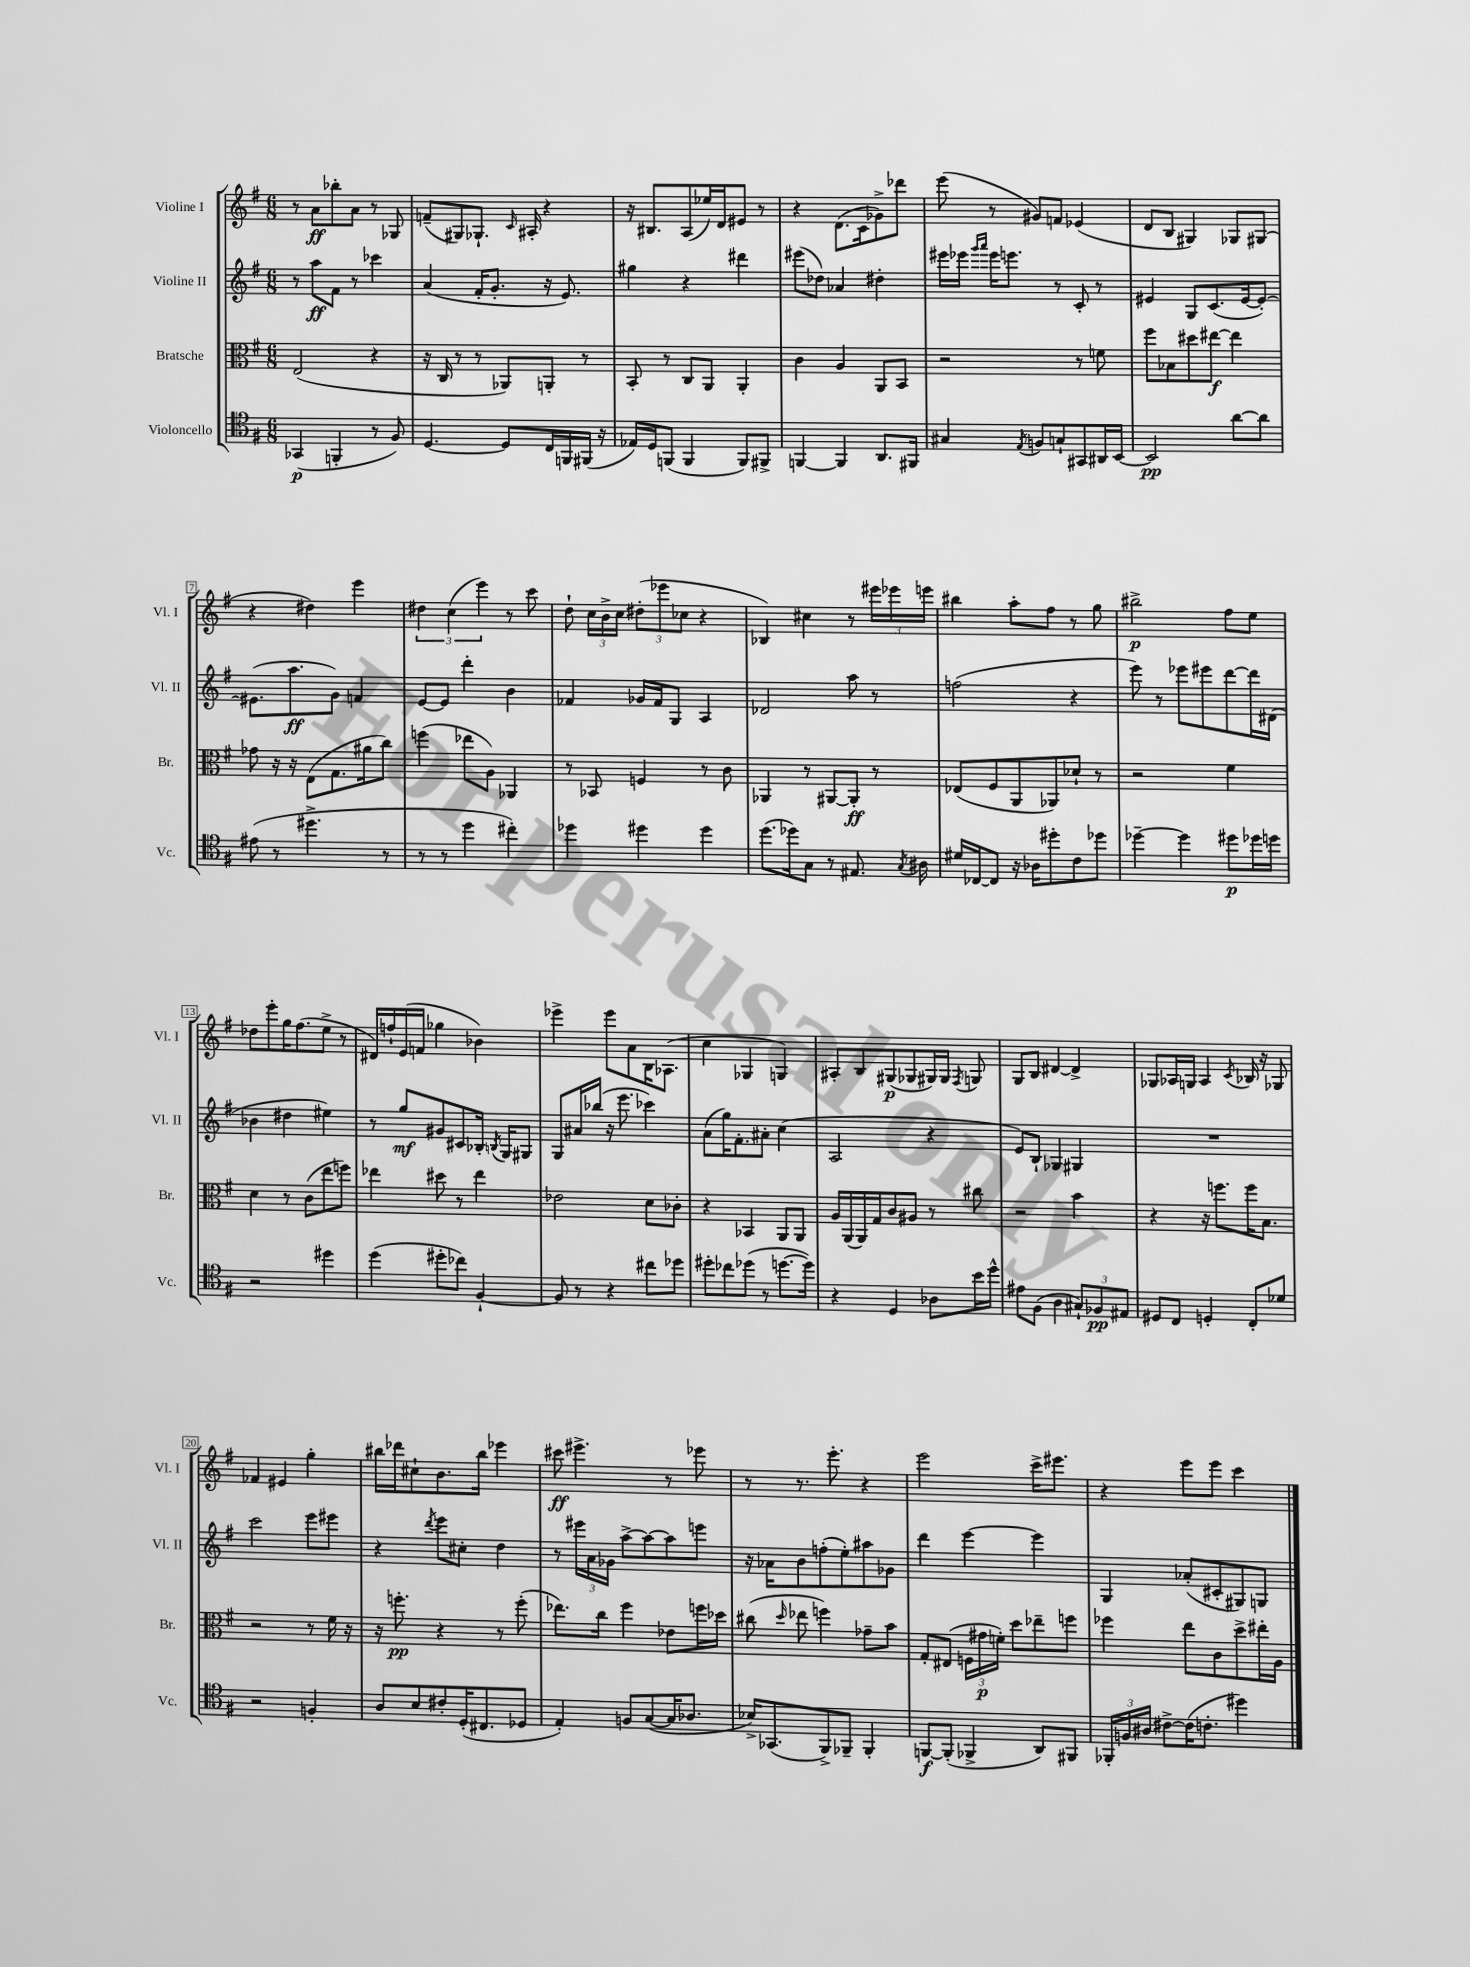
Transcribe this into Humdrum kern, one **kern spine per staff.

**kern	**dynam	**kern	**dynam	**kern	**dynam	**kern	**dynam
*part4	*part4	*part3	*part3	*part2	*part2	*part1	*part1
*staff4	*staff4	*staff3	*staff3	*staff2	*staff2	*staff1	*staff1
*I"Violoncello	*	*I"Bratsche	*	*I"Violine II	*	*I"Violine I	*
*I'Vc.	*	*I'Br.	*	*I'Vl. II	*	*I'Vl. I	*
*clefC4	*	*clefC3	*	*clefG2	*	*clefG2	*
*k[f#]	*	*k[f#]	*	*k[f#]	*	*k[f#]	*
*M6/8	*	*M6/8	*	*M6/8	*	*M6/8	*
=1	=1	=1	=1	=1	=1	=1	=1
(4GG-X/	p	(2E/	.	8r	.	8r	.
.	.	.	.	8aa\L	ff	8a\L	ff
4FFn'/	.	.	.	8f#\J	.	8bb-X'\	.
.	.	.	.	8r	.	8a\J	.
8r	.	4r	.	4ccc-X\	.	8r	.
8F#/)	.	.	.	.	.	8G-X/	.
=2	=2	=2	=2	=2	=2	=2	=2
[4.D/	.	16r	.	(4a/	.	(8fn~/L	.
.	.	16C/	.	.	.	.	.
.	.	8r	.	.	.	8G#X/)	.
.	.	8r	.	16f#'/KL	.	8.G-X`/J	.
.	.	.	.	8.g'/J	.	.	.
8D/L]	.	8AA-X/L)	.	.	.	.	.
.	.	.	.	.	.	16qqc/	.
.	.	.	.	.	.	16A#X'/	.
16C/L	.	8AAn'/J	.	16r	.	4r	.
16FFn/	.	.	.	8.e/)	.	.	.
(16FF#X/JJ	.	8r	.	.	.	.	.
16r	.	.	.	.	.	.	.
=3	=3	=3	=3	=3	=3	=3	=3
16E-X/LL)	.	8BB'/	.	4gg#X\	.	16r	.
16D/J	.	.	.	.	.	8.B#X/L	.
(8FFn/J	.	8r	.	.	.	.	.
4FF/	.	8C/L	.	4r	.	(8A/	.
.	.	8AA/J	.	.	.	16ee-X/L)	.
.	.	.	.	.	.	16d/J	.
8FF/L)	.	4AA'/	.	4ddd#X\	.	8e#X/J	.
8FF#X^/J	.	.	.	.	.	8r	.
=4	=4	=4	=4	=4	=4	=4	=4
[4FFn/	.	4c\	.	(8eee#X\L	.	4r	.
.	.	.	.	8dd-X\J)	.	.	.
4FF/]	.	4A/	.	4a-X/	.	(8.d\L	.
.	.	.	.	.	.	16c\k	.
8.AA/L	.	8AA/L	.	4dd#X'\	.	8g-X^\)	.
.	.	8BB/J	.	.	.	8ddd-X\J	.
16FF#X/Jk	.	.	.	.	.	.	.
=5	=5	=5	=5	=5	=5	=5	=5
4G#X/	.	2r	.	16eee#X\LL	.	(8eee\	.
.	.	.	.	16eee-X\JJ	.	.	.
.	.	.	.	16qqggg/LL	.	.	.
.	.	.	.	16qqaaa/JJ	.	.	.
.	.	.	.	16eee-\KL	.	8r	.
.	.	.	.	8.eeen\J	.	.	.
8qE/	.	.	.	.	.	.	.
8Fn/L	.	.	.	.	.	8g#X/L)	.
8Gn`/	.	.	.	8r	.	8fn/J	.
8GG#X/	.	8r	.	8c'/	.	(4e-X/	.
16AA#X/L	.	8fn\	.	8r	.	.	.
[16BB/JJ	.	.	.	.	.	.	.
=6	=6	=6	=6	=6	=6	=6	=6
2BB/]	pp	8ff#\L	.	4e#X/	.	8d/L	.
.	.	8B-X\	.	.	.	8B/J	.
.	.	8dd#X\	.	8G/L	.	4G#X/)	.
.	.	[8ee#X\J	f	(8.c/	.	.	.
[8a\L	.	4ee#\]	.	.	.	8G-X/L	.
.	.	.	.	[16e#/k	.	.	.
8a\J]	.	.	.	8e#'/J_)	.	(8G#X/J	.
!!LO:LB:g=z
=7	=7	=7	=7	=7	=7	=7	=7
(8e#X\	.	8g-X\	.	(8.e#X\L]	.	4r	.
8r	.	16r	.	.	.	.	.
.	.	16r	.	8.aa\	ff	.	.
4.dd#X^\	.	(8E\L	.	.	.	4dd#X\)	.
.	.	8.G\	.	8g\J)	.	.	.
.	.	.	.	4fn/	.	4eee\	.
.	.	16a#X\k	.	.	.	.	.
8r	.	8cc\J)	.	.	.	.	.
=8	=8	=8	=8	=8	=8	=8	=8
8r	.	(4ffn\	.	[8e/L	.	6dd#X\	.
8r	.	.	.	8e/J]	.	.	.
.	.	.	.	.	.	(6cc\	.
4dd\	.	8ee-X\L	.	4ddd'\	.	.	.
.	.	.	.	.	.	6eee\)	.
.	.	8A\J)	.	.	.	.	.
4cc#X'\)	.	4AA-X/	.	4b\	.	8r	.
.	.	.	.	.	.	8ccc\	.
=9	=9	=9	=9	=9	=9	=9	=9
4dd-X\	.	8r	.	4f-X/	.	8dd`\	.
.	.	8BB-X/	.	.	.	24cc\LL	.
.	.	.	.	.	.	24b^\	.
.	.	.	.	.	.	24cc\JJ	.
4dd#X\	.	4Fn/	.	16g-X/LL	.	(12dd#X'\L	.
.	.	.	.	16f-/J	.	.	.
.	.	.	.	.	.	12eee-X\	.
.	.	.	.	8G/J	.	.	.
.	.	.	.	.	.	12cc-X\J	.
4dd#\	.	8r	.	4A/	.	4r	.
.	.	8c\	.	.	.	.	.
=10	=10	=10	=10	=10	=10	=10	=10
(8.dd\L	.	4AA-X/	.	2d-X/	.	4B-X/)	.
16dd-X\k)	.	.	.	.	.	.	.
8G\J	.	8r	.	.	.	4cc#X\	.
8r	.	[8AA#X/L	.	.	.	.	.
8.E#X/	.	8AA#'/J]	ff	8aa\	.	8r	.
.	.	8r	.	8r	.	24eee#X\LL	.
.	.	.	.	.	.	24eee-X\	.
8qG/	.	.	.	.	.	.	.
16A#X\	.	.	.	.	.	.	.
.	.	.	.	.	.	24eeen\JJ	.
=11	=11	=11	=11	=11	=11	=11	=11
16d#X/LL	.	(8E-X/L	.	(2ffn\	.	4bb#X\	.
[16C-X/J	.	.	.	.	.	.	.
8C-/J]	.	8F#/	.	.	.	.	.
16r	.	8AA/	.	.	.	8aa'\L	.
16A-X\KL	.	.	.	.	.	.	.
8dd#X'\	.	8AA-X/)	.	.	.	8ff#\J	.
8c\	.	8d-X`/J	.	4r	.	8r	.
8dd-X\J	.	8r	.	.	.	8gg\	.
=12	=12	=12	=12	=12	=12	=12	=12
[4dd-X~\	.	2r	.	8eee\)	.	2bb#X^\	p
.	.	.	.	8r	.	.	.
4dd-\]	.	.	.	8eee-X\L	.	.	.
.	.	.	.	8eee#X\	.	.	.
8dd#X\L	p	4f#\	.	[8ddd\	.	8ff#\L	.
16dd-X\L	.	.	.	16ddd\L]	.	8ee\J	.
16ddn\JJ	.	.	.	(16d#X\JJ	.	.	.
!!LO:LB:g=z
=13	=13	=13	=13	=13	=13	=13	=13
2r	.	4d\	.	4b-X\	.	8dd-X\L	.
.	.	.	.	.	.	8eee'\	.
.	.	8r	.	4dd#X\	.	16gg\K	.
.	.	.	.	.	.	(8.ff#\	.
.	.	(8c\L	.	.	.	.	.
4dd#X\	.	8ee\	.	4ee#X\)	.	8ee^\J	.
.	.	8ffn\J)	.	.	.	8r	.
=14	=14	=14	=14	=14	=14	=14	=14
(4dd\	.	4ee-X\	.	8r	.	16d#X/LL)	.
.	.	.	.	.	.	16ffn`/	.
.	.	.	.	8gg/L	mf	(16e/	.
.	.	.	.	.	.	16fn/JJ	.
8dd#X'\L	.	8dd#X\	.	8g#X/	.	4gg-X\	.
8cc-X\J)	.	8r	.	8c#X/	.	.	.
[4F#`/	.	4ee-\	.	16B-X'/Jk	.	4b-X\)	.
.	.	.	.	8qBn/	.	.	.
.	.	.	.	16G/KL	.	.	.
.	.	.	.	8G#X/J	.	.	.
=15	=15	=15	=15	=15	=15	=15	=15
8F#/]	.	2e-X\	.	8G/L	.	4eee-X^\	.
8r	.	.	.	16a#X/L	.	.	.
.	.	.	.	(16bb-X/JJ	.	.	.
4r	.	.	.	16r	.	8eee-\L	.
.	.	.	.	8.eee\	.	.	.
.	.	.	.	.	.	8a\	.
8cc#X\L	.	8d\L	.	4ccc-X\)	.	16B\K	.
.	.	.	.	.	.	(8.A-X\J	.
8dd-X\J	.	8c-X'\J	.	.	.	.	.
=16	=16	=16	=16	=16	=16	=16	=16
8dd#X'\L	.	4r	.	(8a\L	.	4cc\	.
8cc-X\	.	.	.	16gg\K)	.	.	.
.	.	.	.	8.f#'\	.	.	.
(8dd-X\J	.	4BB-X/	.	.	.	4G-X/	.
8r	.	.	.	8a#X'\J	.	.	.
[8.ddn\L	.	8AA/L	.	(4cc\	.	4Gn/)	.
.	.	8AA/J	.	.	.	.	.
16dd\Jk])	.	.	.	.	.	.	.
=17	=17	=17	=17	=17	=17	=17	=17
4r	.	16A/LL	.	2A/	.	8A#X'/L	.
.	.	(16AA/	.	.	.	.	.
.	.	16AA/)	.	.	.	8B/	.
.	.	16G/J	.	.	.	.	.
4D/	.	8c/	.	.	.	(8G#X/	p
.	.	8A#X/J	.	.	.	8G-X/	.
8A-X\L	.	8r	.	4r	.	16G#X/L)	.
.	.	.	.	.	.	16G#/JJ	.
.	.	.	.	.	.	8qF#/	.
16b\L	.	8cc#X\	.	.	.	8Gn/	.
16dd^^\JJ	.	.	.	.	.	.	.
=18	=18	=18	=18	=18	=18	=18	=18
8e#X\L	.	2r	.	8e/L)	.	8G/L	.
(8F#\J	.	.	.	8B`/J	.	8B/J	.
4A\	.	.	.	4G-X/	.	[4d#X/	.
12G#X`/L)	.	4b\	.	4G#X/	.	4d#^/]	.
12F-X/	pp	.	.	.	.	.	.
12E#X/J	.	.	.	.	.	.	.
=19	=19	=19	=19	=19	=19	=19	=19
8D#X/L	.	4r	.	2.r	.	8G-X/L	.
8C/J	.	.	.	.	.	16A-X/L	.
.	.	.	.	.	.	16Gn/JJ	.
4Dn'/	.	16r	.	.	.	4A-/	.
.	.	8.ffn\L	.	.	.	.	.
.	.	.	.	.	.	8qc/	.
8C'/L	.	16ff\K	.	.	.	16B-X/	.
.	.	8.B\J	.	.	.	16r	.
8d-X/J	.	.	.	.	.	8G-X/	.
!!LO:LB:g=z
=20	=20	=20	=20	=20	=20	=20	=20
2r	.	2r	.	2ccc\	.	4f-X/	.
.	.	.	.	.	.	4e#X/	.
4Fn'/	.	8r	.	8eee\L	.	4gg'\	.
.	.	16f#\	.	8eee#X\J	.	.	.
.	.	16r	.	.	.	.	.
=21	=21	=21	=21	=21	=21	=21	=21
8A/L	.	16r	.	4r	.	16bb#X\LL	.
.	.	8.ffn'\	pp	.	.	16ddd-X\J	.
8B/	.	.	.	.	.	8cc#X`\	.
.	.	.	.	8qddd/	.	.	.
8c#X'/	.	4r	.	8eee\L	.	8.b\	.
(16D'/K	.	.	.	8cc#X'\J	.	.	.
8.C#X/	.	.	.	.	.	16bb#\Jk	.
.	.	8r	.	4dd\	.	4eee-X\	.
8D-X/J	.	(8ff'\	.	.	.	.	.
=22	=22	=22	=22	=22	=22	=22	=22
4E'/)	.	8.ee-X\L)	.	8r	.	8ccc#X\	ff
.	.	.	.	24eee#X\LL	.	4.eee#X^\	.
.	.	.	.	24a\	.	.	.
.	.	16cc\Jk	.	.	.	.	.
.	.	.	.	24g-X\JJ	.	.	.
8Fn/L	.	4ff#\	.	[8aa^\L	.	.	.
([8G/	.	.	.	8aa\_	.	.	.
16G/K]	.	8e-X\L	.	8aa\]	.	8r	.
8.A-X/J	.	.	.	.	.	.	.
.	.	16ffn\L	.	8eeen\J	.	8eee-X\	.
.	.	16dd-X\JJ	.	.	.	.	.
=23	=23	=23	=23	=23	=23	=23	=23
16B-X^/KL)	.	(8cc#X\	.	16r	.	8r	.
(8.GG-X/	.	.	.	16a-X\KL	.	.	.
.	.	16qqdd/	.	.	.	.	.
.	.	8ee-X\	.	8b\	.	8.r	.
8FF#^/)	.	4ffn\)	.	(8ffn'\	.	.	.
.	.	.	.	.	.	8.eee'\	.
8FF-X~/J	.	.	.	8ee'\)	.	.	.
4FF-'/	.	8g-X~\L	.	8aa#X\	.	4r	.
.	.	8b\J	.	8g-X\J	.	.	.
=24	=24	=24	=24	=24	=24	=24	=24
[8FFn/L	f	8G'/L	.	4ddd\	.	2eee\	.
(8FF'/J]	.	(8E#X/J	.	.	.	.	.
4FF-X^/	.	24Fn\LL	.	[4eee\	.	.	.
.	.	24g#X\	p	.	.	.	.
.	.	24fn'\JJ)	.	.	.	.	.
.	.	8dd\L	.	.	.	.	.
8AA/L)	.	8ee-X~\	.	4eee\]	.	16ccc^\KL	.
.	.	.	.	.	.	8.eee#X\J	.
8FF#X/J	.	8ffn\J	.	.	.	.	.
=25	=25	=25	=25	=25	=25	=25	=25
24FF-X'/LL	.	4ff-X\	.	4G/	.	4r	.
24Fn/	.	.	.	.	.	.	.
24A#X/JJ	.	.	.	.	.	.	.
[8c#X^\L	.	.	.	.	.	.	.
(16c#\K]	.	8ee\L	.	(8a-X'/L	.	8eee\L	.
8.cn'\J	.	.	.	.	.	.	.
.	.	8c\	.	8c#X'/	.	8eee\J	.
4dd#X\)	.	8dd^\	.	8G#X/)	.	4ccc\	.
.	.	16ee#X'\L	.	8Gn/J	.	.	.
.	.	16A\JJ	.	.	.	.	.
==	==	==	==	==	==	==	==
*-	*-	*-	*-	*-	*-	*-	*-
